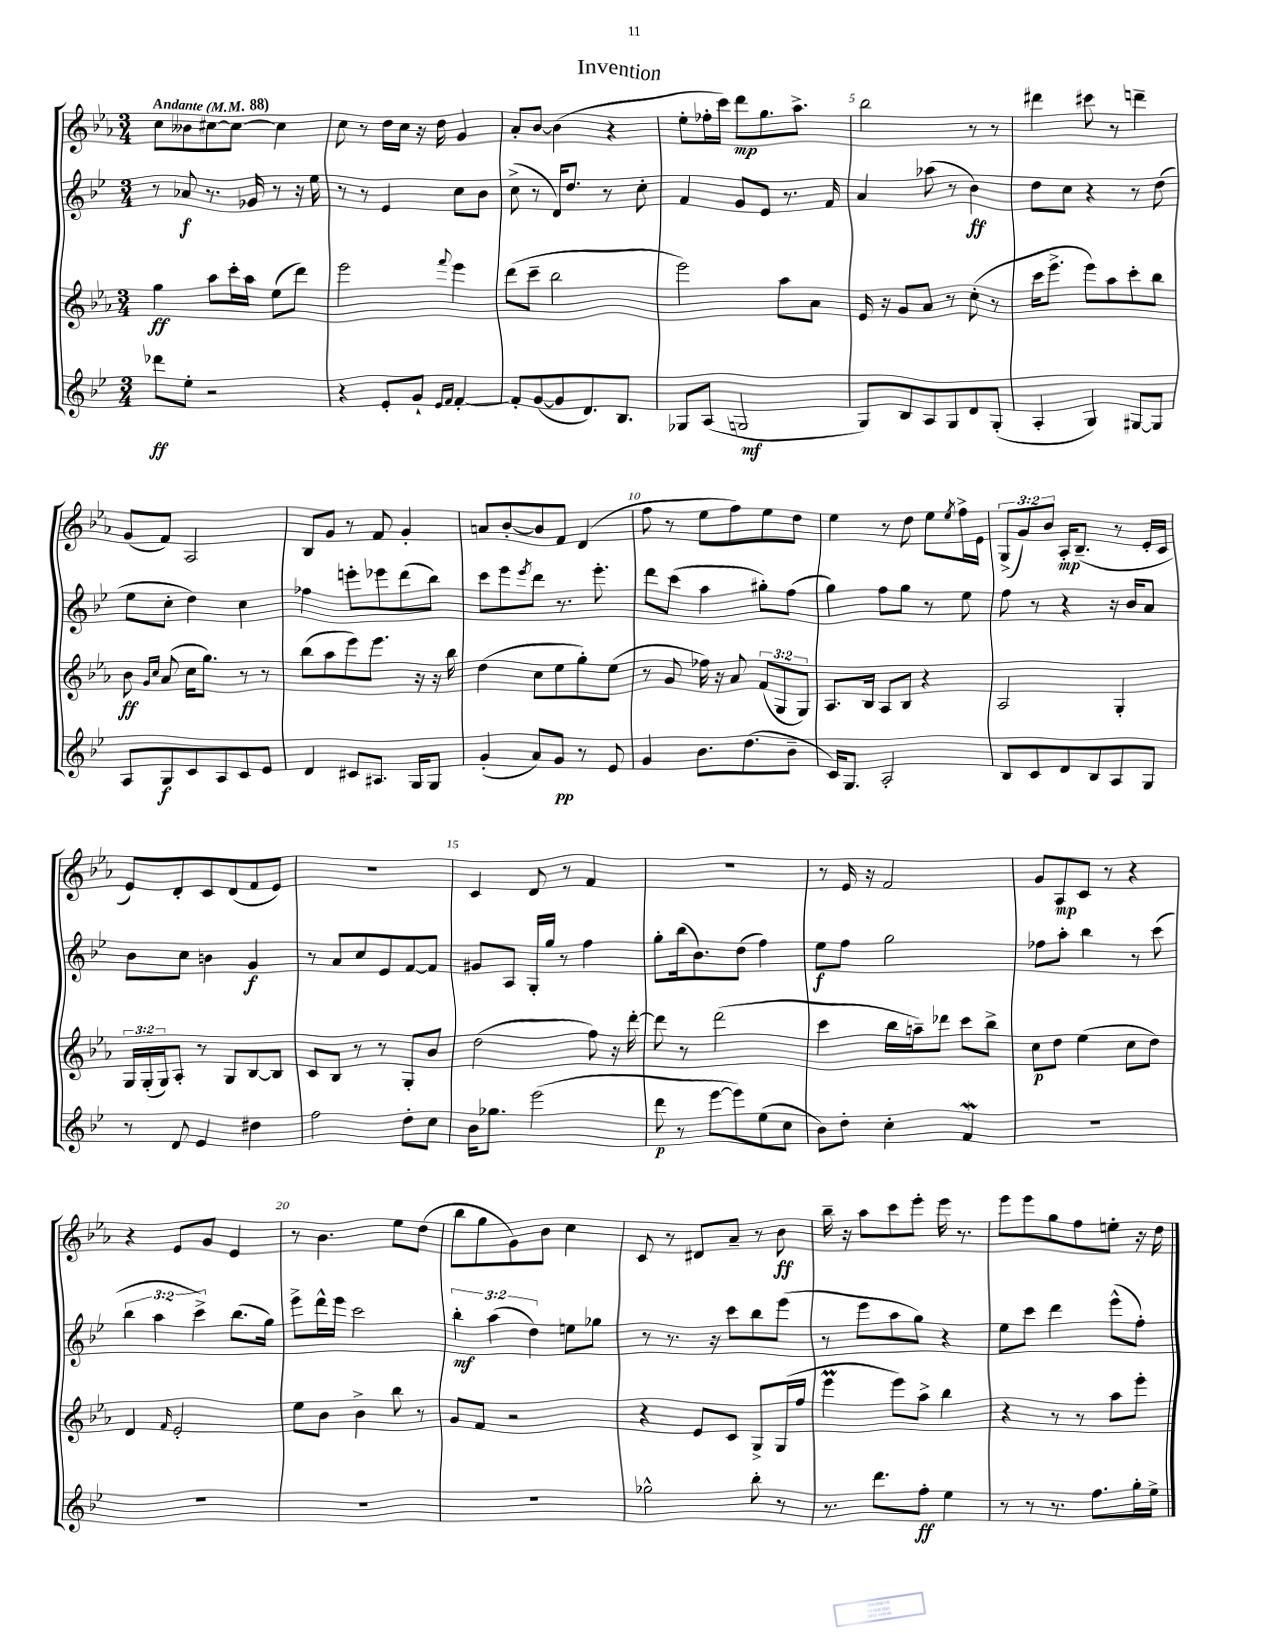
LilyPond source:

\header { title = "Invention" }
<<
\new StaffGroup <<
\new Staff = "s0" {
    \clef treble \key ees \major \numericTimeSignature \time 3/4 \override Staff.TupletNumber.text = #tuplet-number::calc-fraction-text \tempo "Andante" 4 = 88
    c''8 beses'8 cis''8~ cis''8~ cis''4 |
    c''8 r8 d''16 c''16 r16 d''16 g'4 |
    aes'8-. bes'8~ bes'4( r4 |
    ees''8-. fes''16-. c'''16) d'''8\mp g''8. aes''8.-> |
    bes''2 r8 r8 |
    dis'''4 cis'''8 r8 d'''4-- |
    g'8( f'8) aes2 |
    bes8 g'8 r8 f'8 g'4-. |
    a'8 bes'8~-. bes'8 f'8 d'4( |
    f''8 r8 ees''8 f''8) ees''8 d''8 |
    ees''4 r8 d''8 ees''8 \acciaccatura { ees''8 } f''16-> ees'16 |
    \tuplet 3/2 { g8->( g'8) bes'8 } aes16-.\mp bes8.--( r8 ees'16-. c'16 |
    ees'8) d'8-. c'8 d'8( f'8 ees'8) |
    R2. |
    c'4 d'8 r8 f'4 |
    R2. |
    r8 ees'16 r16 f'2 |
    g'8 aes8\mp c'8 r8 r4 |
    r4 ees'8 g'8 ees'4 |
    r8 bes'4. ees''8 d''8( |
    bes''8 g''8 g'8) bes'8 c''4 |
    c'8 r8 dis'8 aes'8-- r8 bes'8\ff |
    bes''16-- r16 aes''8 c'''8 ees'''8-. ees'''16 r8. |
    ees'''8 ees'''8 g''8 f''8 e''8-. r16 d''16 \bar "|." |
}
\new Staff = "s1" {
    \clef treble \key bes \major \numericTimeSignature \time 3/4 \override Staff.TupletNumber.text = #tuplet-number::calc-fraction-text
    r8 aes'8\f r8. ges'16 r8 r16 ees''16 |
    r8 r8 ees'4 c''8 bes'8 |
    c''8->( r8 d'16) d''8. r8 c''8-. |
    f'4 g'8 ees'8 r8. f'16 |
    a'4 aes''8( r8 bes'4\ff) |
    d''8 c''8 r4 r8 d''8( |
    ees''8 c''8-. d''4) c''4 |
    fes''4 e'''8-. ees'''8 d'''8( bes''8) |
    c'''8 ees'''8 \acciaccatura { ees'''8 } d'''8 r8. ees'''8.-. |
    d'''8 c'''8( a''4 gis''8-.) f''8( |
    g''4) f''8 g''8 r8 ees''8 |
    f''8 r8 r4 r16 bes'16 a'8 |
    bes'8 c''8 b'4 g'4\f |
    r8 a'8 c''8 ees'8 f'8~ f'8 |
    gis'8 a8 g16-. g''16 r8 f''4 |
    g''8-. bes''16( bes'8.) d''8( f''4) |
    ees''8\f f''8 g''2 |
    fes''8 a''8-. bes''4 r8 c'''8( |
    \tuplet 3/2 { bes''4 a''4 c'''4->) } bes''8.( g''16) |
    ees'''8-> d'''16-^ ees'''16 c'''2 |
    \tuplet 3/2 { bes''4-.\mf a''4( d''4) } e''8 ges''8 |
    r8 r8. r16 c'''8 bes''8 ees'''8( |
    r8 ees'''8 a''8 g''8) r4 |
    ees''8 c'''8 d'''4 ees'''8-^( f''8-.) \bar "|." |
}
\new Staff = "s2" {
    \clef treble \key ees \major \numericTimeSignature \time 3/4 \override Staff.TupletNumber.text = #tuplet-number::calc-fraction-text
    g''4\ff aes''8 c'''16-. aes''16 ees''8( d'''8) |
    ees'''2 \appoggiatura { f'''8 } ees'''4 |
    d'''8( c'''8-- bes''2 |
    ees'''2) aes''8 aes'8 |
    ees'16 r16 g'8 aes'8 r8 c''8-.( r8 |
    c'''16 ees'''8.-> ees'''8) aes''8 c'''8-. bes''8 |
    bes'8\ff \grace { g'16 c''16 } aes'8( c''16 g''8.) r8 r8 |
    bes''8( aes''8 ees'''8) ees'''8. r16 r16 bes''16 |
    d''4( c''8 ees''8 g''8-.) ees''8( |
    r8 g'8 fes''16) r16 aes'8 \tuplet 3/2 { f'8( g8 g8) } |
    aes8. bes16 aes8 bes8 r4 |
    aes2 g4-. |
    \tuplet 3/2 { g16 g16-.( g16) } aes8-. r8 g8 bes8~ bes8 |
    c'8 bes8 r8 r8 g8-. bes'8 |
    d''2( f''8) r16 d'''16~-. |
    d'''8 r8 d'''2( |
    c'''4 bes''16 a''16--) des'''8 c'''8 bes''8-> |
    c''8\p d''8 ees''4( c''8 d''8) |
    d'4 \grace { f'16 } ees'2-. |
    ees''8 bes'8 bes'4-> bes''8 r8 |
    g'8 f'8 r2 |
    r4 ees'8 c'8 g8-> g16( f''16 |
    ees'''4\prall ees'''8) aes''8-> bes''4 |
    r4 r8 r8 aes''8 ees'''8-. \bar "|." |
}
\new Staff = "s3" {
    \clef treble \key bes \major \numericTimeSignature \time 3/4
    des'''8\ff ees''8-. r2 |
    r4 ees'8-. g'8-! \grace { ees'16 f'16 } f'4~-. |
    f'8-. g'8~( g'8 d'8.) bes8. |
    ges8 a8( g2\mf |
    g8) bes8 a8 g8 d'8 g8-.( |
    a4-. g4) gis8~ gis8 |
    a8 g8\f c'8 a8 c'8 ees'8 |
    d'4 cis'8 ais8. g16 g8 |
    g'4-.( a'8) g'8\pp r8 ees'8 |
    g'4 bes'8. d''8.( bes'8-- |
    c'16) g8. a2-. |
    bes8 c'8 d'8 bes8 a8 g8 |
    r8 d'8 ees'4 dis''4 |
    f''2 d''8-. c''8 |
    bes'16 ges''8. ees'''2( |
    d'''8\p r8 ees'''8~ ees'''8) ees''8( c''8 |
    bes'8) d''8-. c''4-. f'4\mordent |
    R2. |
    R2. |
    R2. |
    R2. |
    ges''2-^ bes''8-. r8 |
    r8. d'''8. f''8-.\ff ees''4 |
    r8 r8 r8. f''8. g''16-. ees''16-> \bar "|." |
}
>>
>>
\layout { \context { \Score \override BarNumber.break-visibility = ##(#f #t #t) barNumberVisibility = #(every-nth-bar-number-visible 5) } }
